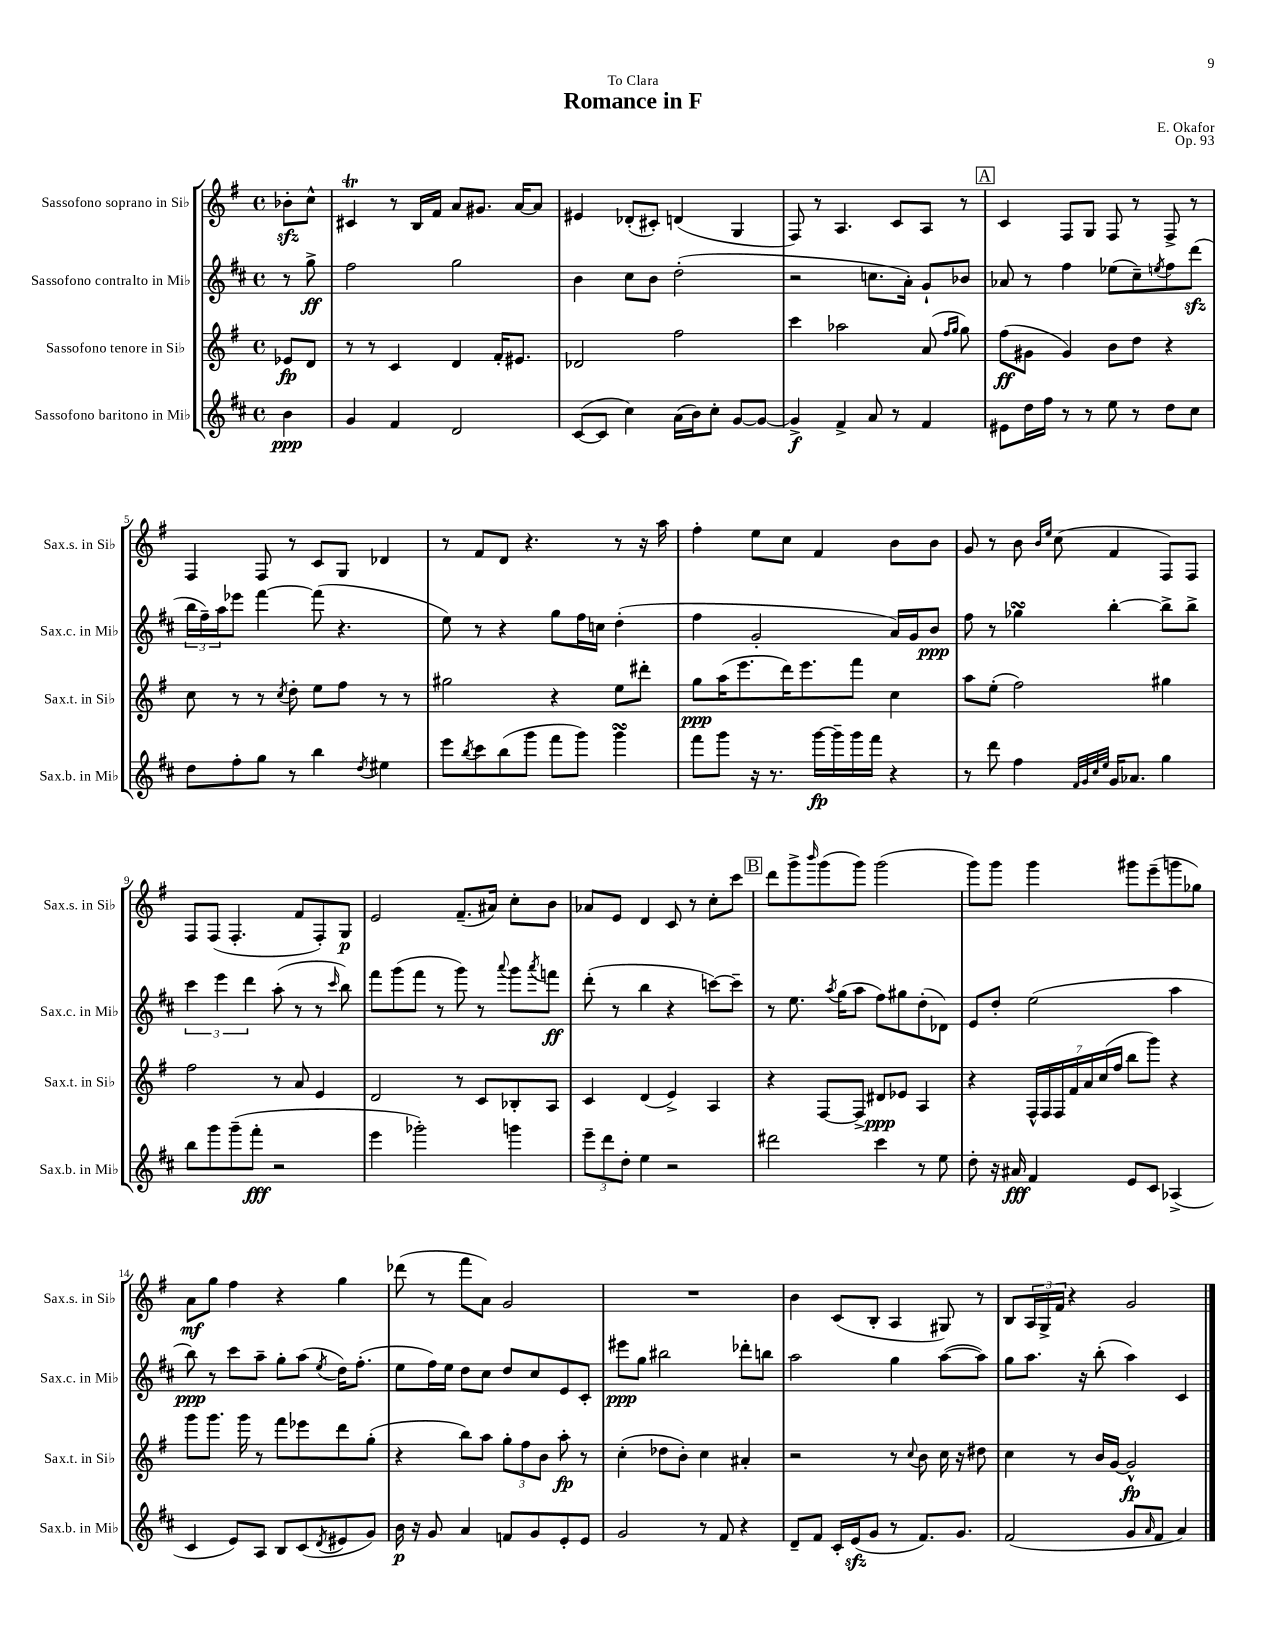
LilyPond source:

\header { title = "Romance in F" composer = "E. Okafor" dedication = "To Clara" opus = "Op. 93" }
<<
\new StaffGroup <<
\new Staff = "s0" \with { instrumentName = "Sassofono soprano in Sib" shortInstrumentName = "Sax.s. in Sib" } {
    \clef treble \key g \major \defaultTimeSignature \time 4/4 \partial 4
    bes'8-.\sfz c''8-^ |
    cis'4\trill r8 b16 fis'16 a'8 gis'8. a'16~ a'8 |
    eis'4 des'8-.( cis'8-.) d'4( g4 |
    fis8) r8 a4. c'8 a8 r8 |
    \mark \markup { \box "A" } c'4 fis8 g8 fis8 r8 fis8-> r8 |
    fis4 fis8 r8 c'8 g8 des'4 |
    r8 fis'8 d'8 r4. r8 r16 a''16 |
    fis''4-. e''8 c''8 fis'4 b'8 b'8 |
    g'8 r8 b'8 \grace { b'16 e''16 } c''8( fis'4 fis8) fis8 |
    fis8 fis8( fis4.-. fis'8 fis8-.) g8\p |
    e'2 fis'8.--( ais'16) c''8-. b'8 |
    aes'8 e'8 d'4 c'8 r8 c''8-. c'''8 |
    \mark \markup { \box "B" } d'''8 g'''8-> \grace { b'''16 } g'''8( g'''8) g'''2( |
    g'''8) g'''8 g'''4 gis'''8 e'''8--( g'''8 ges''8) |
    a'8\mf g''8 fis''4 r4 g''4 |
    des'''8( r8 fis'''8 a'8) g'2 |
    R1 |
    b'4 c'8( b8-. a4 gis8) r8 |
    b8 \tuplet 3/2 { a16 g16-> fis'16 } r4 g'2 \bar "|." |
}
\new Staff = "s1" \with { instrumentName = "Sassofono contralto in Mib" shortInstrumentName = "Sax.c. in Mib" } {
    \clef treble \key d \major \defaultTimeSignature \time 4/4 \partial 4
    r8 g''8->\ff |
    fis''2 g''2 |
    b'4 cis''8 b'8 d''2-.( |
    r2 c''8. a'16-.) g'8-! bes'8 |
    \mark \markup { \box "A" } aes'8 r8 fis''4 ees''8( cis''8--) \acciaccatura { e''8 } fis''8 d'''8\sfz( |
    \tuplet 3/2 { b''16 fis''16--) a''16 } ees'''8 fis'''4~ fis'''8( r4. |
    e''8) r8 r4 g''8 fis''16 c''16 d''4-.( |
    fis''4 g'2-. a'16) g'16 b'8\ppp |
    fis''8 r8 ges''4\turn b''4~-. b''8-> b''8-> |
    \tuplet 3/2 { cis'''4 e'''4 d'''4 } a''8-.( r8 r8 \grace { cis'''16 } b''8) |
    fis'''8 g'''8( fis'''8 r8 g'''8) r8 \appoggiatura { a'''8 } g'''8 \acciaccatura { a'''8 } f'''8\ff |
    d'''8-.( r8 b''4 r4 c'''8~) c'''8-- |
    \mark \markup { \box "B" } r8 e''8. \acciaccatura { a''8 } g''16( a''8 fis''8) gis''8 d''8-.( des'8) |
    e'8 d''8-. e''2( a''4 |
    b''8\ppp) r8 cis'''8 a''8-- g''8-. a''8( \acciaccatura { e''8 } d''16) fis''8.-.( |
    e''8 fis''16) e''16 d''8 cis''8 d''8 cis''8 e'8 cis'8-. |
    eis'''8\ppp g''8 bis''2 des'''8-. b''8 |
    a''2 g''4 a''8~( a''8) |
    g''8 a''8. r16 b''8-.( a''4) cis'4 \bar "|." |
}
\new Staff = "s2" \with { instrumentName = "Sassofono tenore in Sib" shortInstrumentName = "Sax.t. in Sib" } {
    \clef treble \key g \major \defaultTimeSignature \time 4/4 \partial 4
    ees'8\fp d'8 |
    r8 r8 c'4 d'4 fis'16-. eis'8. |
    des'2 fis''2 |
    c'''4 aes''2 a'8( \grace { fis''16 g''16 } g''8) |
    \mark \markup { \box "A" } fis''8\ff( gis'8 gis'4) b'8 d''8 r4 |
    c''8 r8 r8 \acciaccatura { c''8 } d''8-. e''8 fis''8 r8 r8 |
    gis''2 r4 e''8 dis'''8-. |
    g''8\ppp a''16( e'''8. d'''16) e'''8. fis'''8 c''4 |
    a''8 e''8-.( fis''2) gis''4 |
    fis''2 r8 a'8 e'4 |
    d'2 r8 c'8 bes8-. a8 |
    c'4 d'4( e'4->) a4 |
    \mark \markup { \box "B" } r4 fis8~ fis8-> dis'8\ppp ees'8 a4 |
    r4 \tuplet 7/4 { fis16-^ fis16 fis16 fis'16 a'16 c''16( fis''16 } b''8 g'''8) r4 |
    g'''8 g'''8. g'''16 r8 fis'''8 ees'''8 d'''8 g''8-.( |
    r4 b''8) a''8 \tuplet 3/2 { g''8-. fis''8 b'8 } a''8-.\fp r8 |
    c''4-.( des''8 b'8-.) c''4 ais'4-. |
    r2 r8 \appoggiatura { c''8 } b'8 c''16 r16 dis''8 |
    c''4 r8 b'16 g'16~ g'2-^\fp \bar "|." |
}
\new Staff = "s3" \with { instrumentName = "Sassofono baritono in Mib" shortInstrumentName = "Sax.b. in Mib" } {
    \clef treble \key d \major \defaultTimeSignature \time 4/4 \partial 4
    b'4\ppp |
    g'4 fis'4 d'2 |
    cis'8~( cis'8 cis''4) a'16( b'16) cis''8-. g'8~ g'8~ |
    g'4->\f fis'4-> a'8 r8 fis'4 |
    \mark \markup { \box "A" } eis'8 d''16 fis''16 r8 r8 e''8 r8 d''8 cis''8 |
    d''8 fis''8-. g''8 r8 b''4 \acciaccatura { d''8 } eis''4 |
    e'''8 \acciaccatura { b''8 } cis'''8 b''8( g'''8 fis'''8 g'''8) g'''4\turn |
    fis'''8 g'''8 r16 r8. g'''16~\fp g'''16-- g'''16 fis'''16 r4 |
    r8 d'''8 fis''4 \grace { fis'32 g'32 cis''32 e''32 } g'16 aes'8. g''4 |
    b''8 g'''8 g'''8--( fis'''8-.\fff r2 |
    e'''4 ges'''2-.) g'''4 |
    \tuplet 3/2 { e'''8-- d'''8 d''8-. } e''4 r2 |
    \mark \markup { \box "B" } dis'''2 cis'''4 r8 e''8 |
    d''8-. r16 ais'16\fff fis'4 e'8 cis'8 aes4->( |
    cis'4 e'8) a8 b8 cis'8( \acciaccatura { d'8 } eis'8 g'8) |
    b'16\p r16 g'8 a'4 f'8 g'8 e'8-. e'8 |
    g'2 r8 fis'8 r4 |
    d'8-- fis'8 cis'16-. e'16\sfz( g'8 r8 fis'8.) g'8. |
    fis'2( g'8 \grace { a'16 } fis'8 a'4) \bar "|." |
}
>>
>>
